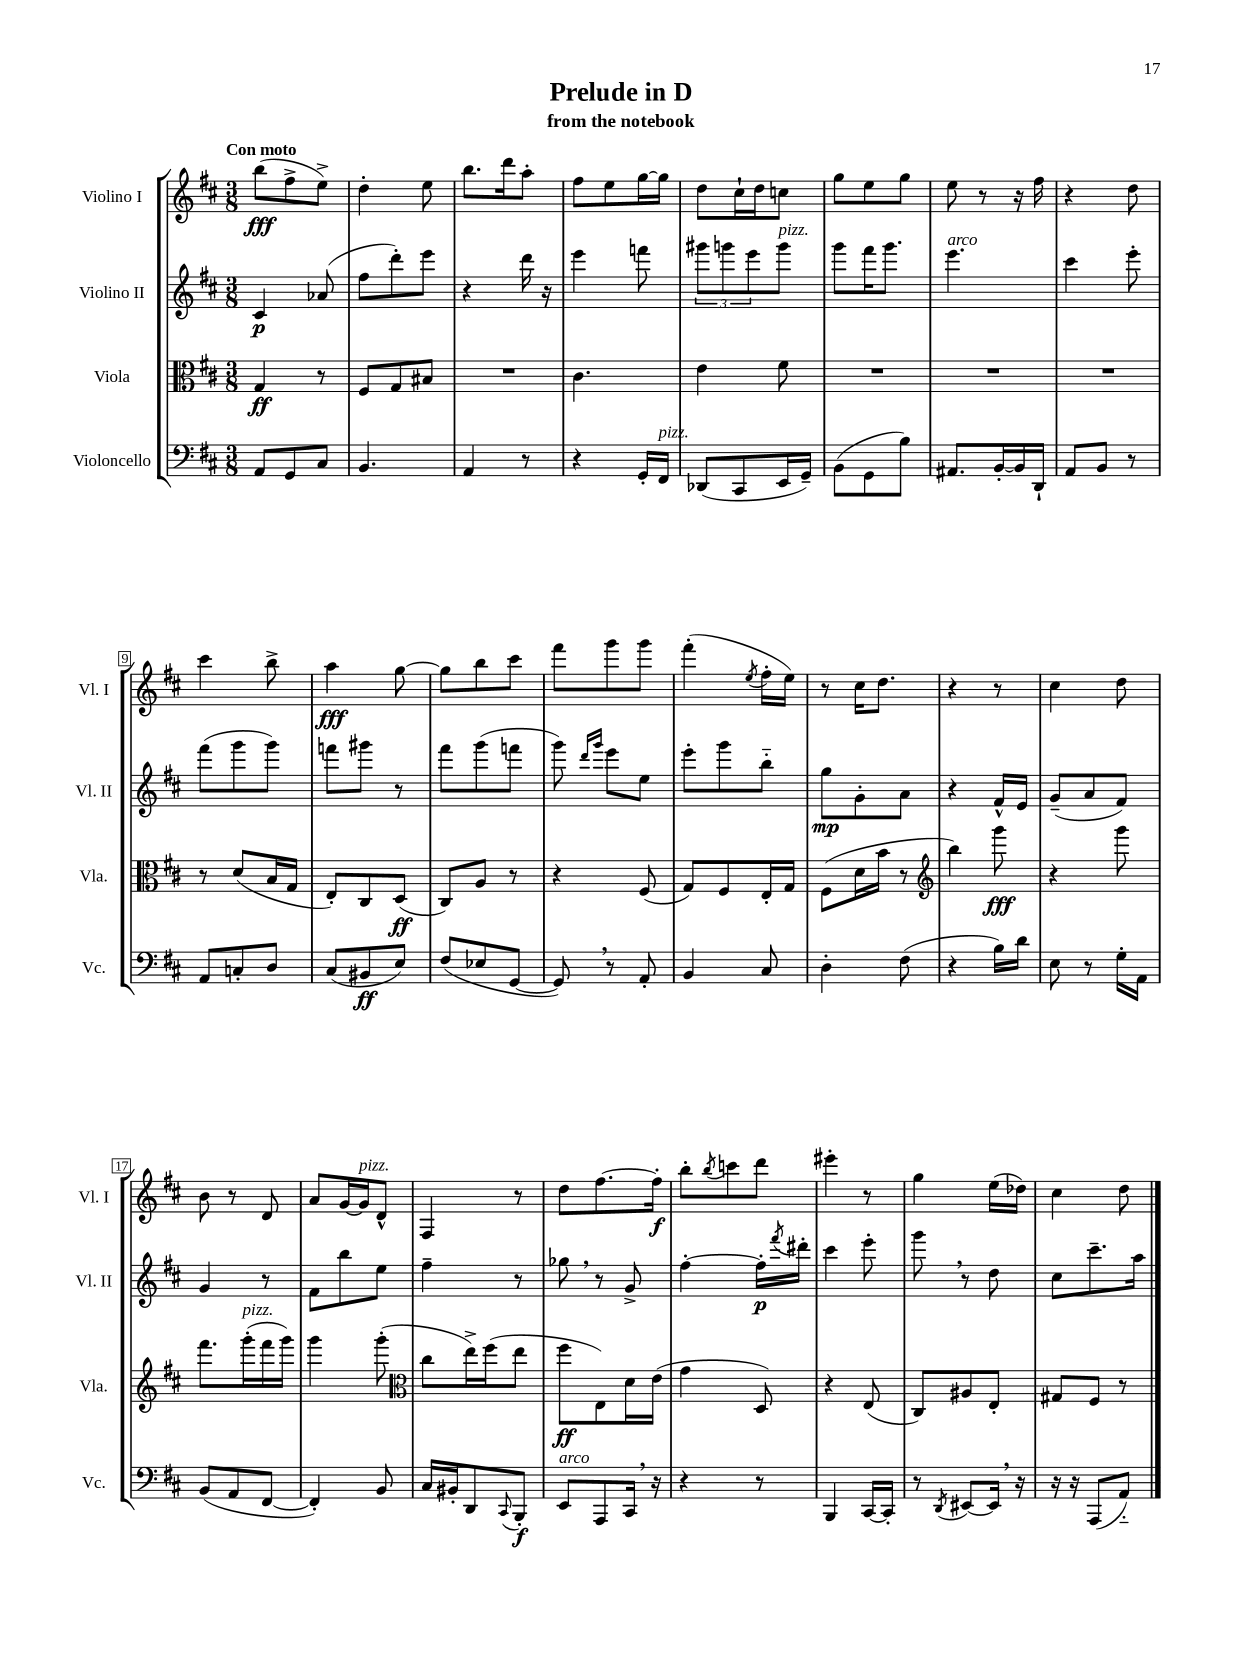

**kern	**dynam	**kern	**dynam	**kern	**dynam	**kern	**dynam
*part4	*part4	*part3	*part3	*part2	*part2	*part1	*part1
*staff4	*staff4	*staff3	*staff3	*staff2	*staff2	*staff1	*staff1
*I"Violoncello	*	*I"Viola	*	*I"Violino II	*	*I"Violino I	*
*I'Vc.	*	*I'Vla.	*	*I'Vl. II	*	*I'Vl. I	*
*clefF4	*	*clefC3	*	*clefG2	*	*clefG2	*
*k[f#c#]	*	*k[f#c#]	*	*k[f#c#]	*	*k[f#c#]	*
*M3/8	*	*M3/8	*	*M3/8	*	*M3/8	*
=1	=1	=1	=1	=1	=1	=1	=1
!	!	!	!	!	!	!LO:TX:a:B:t=Con moto	!
8AA/L	.	4G/	ff	4c#/	p	(8bb\L	fff
8GG/	.	.	.	.	.	8ff#^\	.
8C#/J	.	8r	.	(8a-X/	.	8ee^\J)	.
=2	=2	=2	=2	=2	=2	=2	=2
4.BB/	.	8F#/L	.	8ff#\L	.	4dd'\	.
.	.	8G/	.	8ddd'\)	.	.	.
.	.	8B#X/J	.	8eee\J	.	8ee\	.
=3	=3	=3	=3	=3	=3	=3	=3
4AA/	.	4.r	.	4r	.	8.bb\L	.
.	.	.	.	.	.	16ddd\k	.
8r	.	.	.	16ddd\	.	8aa'\J	.
.	.	.	.	16r	.	.	.
=4	=4	=4	=4	=4	=4	=4	=4
4r	.	4.c#\	.	4eee\	.	8ff#\L	.
.	.	.	.	.	.	8ee\	.
16GG'/LL	.	.	.	8fffn\	.	[16gg\L	.
!LO:TX:a:i:t=pizz.	!	!	!	!	!	!	!
16FF#/JJ	.	.	.	.	.	16gg\JJ]	.
=5	=5	=5	=5	=5	=5	=5	=5
(8DD-X/L	.	4e\	.	12ggg#X\L	.	8dd\L	.
.	.	.	.	12gggn\	.	.	.
8CC#/	.	.	.	.	.	16cc#`\L	.
.	.	.	.	12eee\	.	.	.
.	.	.	.	.	.	16dd\J	.
!	!	!	!	!LO:TX:a:i:t=pizz.	!	!	!
16EE/L	.	8f#\	.	8ggg\J	.	8ccn\J	.
16GG~/JJ)	.	.	.	.	.	.	.
=6	=6	=6	=6	=6	=6	=6	=6
(8BB\L	.	4.r	.	8ggg\L	.	8gg\L	.
8GG\	.	.	.	16fff#\K	.	8ee\	.
.	.	.	.	8.ggg\J	.	.	.
8B\J)	.	.	.	.	.	8gg\J	.
=7	=7	=7	=7	=7	=7	=7	=7
!	!	!	!	!LO:TX:a:i:t=arco	!	!	!
8.AA#X/L	.	4.r	.	4.eee\	.	8ee\	.
.	.	.	.	.	.	8r	.
[16BB'/L	.	.	.	.	.	.	.
16BB/]	.	.	.	.	.	16r	.
16DD`/JJ	.	.	.	.	.	16ff#\	.
=8	=8	=8	=8	=8	=8	=8	=8
8AA/L	.	4.r	.	4ccc#\	.	4r	.
8BB/J	.	.	.	.	.	.	.
8r	.	.	.	8eee'\	.	8dd\	.
!!LO:LB:g=z
=9	=9	=9	=9	=9	=9	=9	=9
8AA/L	.	8r	.	(8fff#\L	.	4ccc#\	.
8Cn'/	.	(8d/L	.	8ggg\	.	.	.
8D/J	.	16B/L	.	8ggg\J)	.	8bb^\	.
.	.	16G/JJ	.	.	.	.	.
=10	=10	=10	=10	=10	=10	=10	=10
(8C#/L	.	8E'/L)	.	8fffn\L	.	4aa\	fff
8BB#X/	ff	8C#/	.	8ggg#X\J	.	.	.
8E/J)	.	(8D/J	ff	8r	.	[8gg\	.
=11	=11	=11	=11	=11	=11	=11	=11
(8F#/L	.	8C#/L)	.	8fff#\L	.	8gg\L]	.
8E-X/	.	8A/J	.	(8ggg\	.	8bb\	.
[8GG/J	.	8r	.	8fffn\J	.	8ccc#\J	.
=12	=12	=12	=12	=12	=12	=12	=12
8GG,/])	.	4r	.	8ggg\)	.	8fff#\L	.
.	.	.	.	16qqddd/LL	.	.	.
.	.	.	.	16qqggg/JJ	.	.	.
8r	.	.	.	8eee\L	.	8ggg\	.
8AA'/	.	(8F#/	.	8ee\J	.	8ggg\J	.
=13	=13	=13	=13	=13	=13	=13	=13
4BB/	.	8G/L)	.	8eee'\L	.	(4fff#'\	.
.	.	8F#/	.	8ggg\	.	.	.
.	.	.	.	.	.	8qee/	.
8C#/	.	16E'/L	.	8bb\J	.	16ff#'\LL	.
.	.	16G/JJ	.	.	.	16ee\JJ)	.
=14	=14	=14	=14	=14	=14	=14	=14
4D'\	.	(8F#\L	.	8gg\L	mp	8r	.
.	.	16d\L	.	8g'\	.	16cc#\KL	.
.	.	16b\JJ	.	.	.	8.dd\J	.
(8F#\	.	8r	.	8a\J	.	.	.
=15	=15	=15	=15	=15	=15	=15	=15
*	*	*clefG2	*	*	*	*	*
4r	.	4bb\)	.	4r	.	4r	.
16B\LL)	.	8ggg\	fff	16f#^^/LL	.	8r	.
16d\JJ	.	.	.	16e/JJ	.	.	.
=16	=16	=16	=16	=16	=16	=16	=16
8E\	.	4r	.	(8g~/L	.	4cc#\	.
8r	.	.	.	8a/	.	.	.
16G'\LL	.	8ggg\	.	8f#/J)	.	8dd\	.
16AA\JJ	.	.	.	.	.	.	.
!!LO:LB:g=z
=17	=17	=17	=17	=17	=17	=17	=17
(8BB/L	.	8.fff#\L	.	4g/	.	8b\	.
8AA/	.	.	.	.	.	8r	.
!	!	!LO:TX:a:i:t=pizz.	!	!	!	!	!
.	.	(16ggg'\L	.	.	.	.	.
[8FF#/J	.	16fff#\	.	8r	.	8d/	.
.	.	16ggg\JJ)	.	.	.	.	.
=18	=18	=18	=18	=18	=18	=18	=18
4FF#'/])	.	4ggg\	.	8f#\L	.	8a/L	.
.	.	.	.	8bb\	.	[16g/L	.
!	!	!	!	!	!	!LO:TX:a:i:t=pizz.	!
.	.	.	.	.	.	16g/J]	.
8BB/	.	(8ggg'\	.	8ee\J	.	8d^^/J	.
=19	=19	=19	=19	=19	=19	=19	=19
*	*	*clefC3	*	*	*	*	*
16C#/LL	.	8cc#\L	.	4ff#~\	.	4F#/	.
16BB#X'/J	.	.	.	.	.	.	.
8DD/	.	16ee^\L)	.	.	.	.	.
.	.	(16ff#\J	.	.	.	.	.
8qqCC#/	.	.	.	.	.	.	.
8BBB'/J	f	8ee\J	.	8r	.	8r	.
=20	=20	=20	=20	=20	=20	=20	=20
!LO:TX:a:i:t=arco	!	!	!	!	!	!	!
8EE/L	.	8ff#\L	ff	8gg-X,\	.	8dd\L	.
8AAA/	.	8E\)	.	8r	.	[8.ff#\	.
16CC#,/Jk	.	16d\L	.	8g^/	.	.	.
16r	.	(16e\JJ	.	.	.	16ff#'\Jk]	f
=21	=21	=21	=21	=21	=21	=21	=21
4r	.	4g\	.	[4ff#'\	.	8bb'\L	.
.	.	.	.	.	.	8qbb/	.
.	.	.	.	.	.	8cccn\	.
8r	.	8D/)	.	16ff#'\LL]	p	8ddd\J	.
.	.	.	.	8qfff#/	.	.	.
.	.	.	.	16ddd#X'\JJ	.	.	.
=22	=22	=22	=22	=22	=22	=22	=22
4BBB/	.	4r	.	4ccc#\	.	4eee#X'\	.
[16CC#/LL	.	(8E/	.	8eee'\	.	8r	.
16CC#'/JJ]	.	.	.	.	.	.	.
=23	=23	=23	=23	=23	=23	=23	=23
8r	.	8C#/L)	.	8ggg,\	.	4gg\	.
8qDD/	.	.	.	.	.	.	.
[8EE#X/L	.	8A#X/	.	8r	.	.	.
16EE#,/Jk]	.	8E'/J	.	8dd\	.	(16ee\LL	.
16r	.	.	.	.	.	16dd-X\JJ)	.
=24	=24	=24	=24	=24	=24	=24	=24
16r	.	8G#X/L	.	8cc#\L	.	4cc#\	.
16r	.	.	.	.	.	.	.
(8AAA/L	.	8F#/J	.	8.ccc#~\	.	.	.
8AA/J)	.	8r	.	.	.	8dd\	.
.	.	.	.	16aa\Jk	.	.	.
==	==	==	==	==	==	==	==
*-	*-	*-	*-	*-	*-	*-	*-
